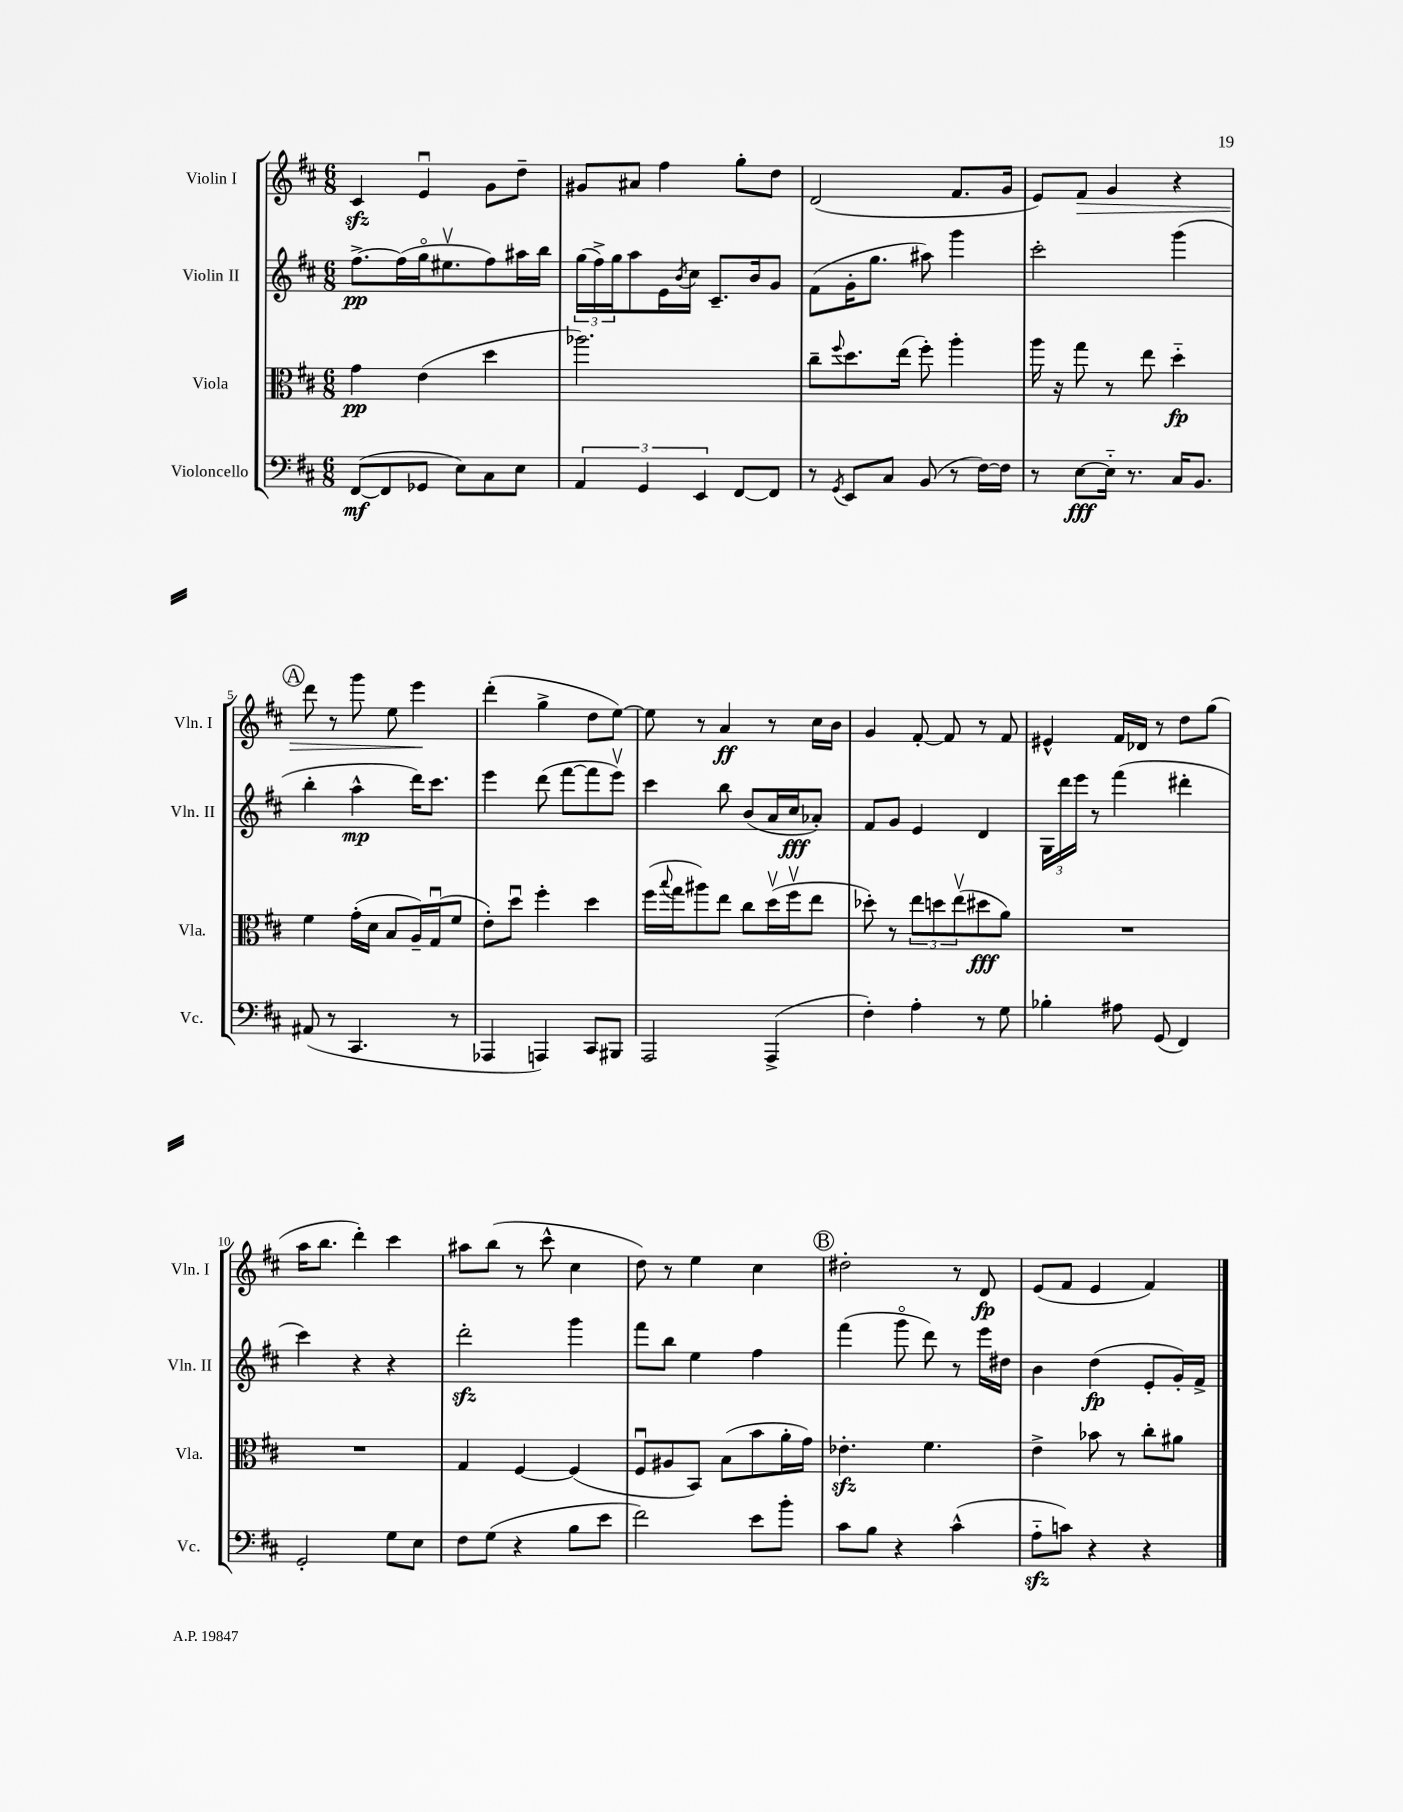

**kern	**kern	**kern	**kern
*staff4	*staff3	*staff2	*staff1
*clefF4	*clefC3	*clefG2	*clefG2
*k[f#c#]	*k[f#c#]	*k[f#c#]	*k[f#c#]
*M6/8	*M6/8	*M6/8	*M6/8
([8FF#/L	4g\	[8.ff#^\L	4c#/
8FF#/]	.	.	.
.	.	(16ff#\]L	.
8GG-/J	(4e\	16ggo\J	4eu/
.	.	8.ee#v\	.
8E\L)	.	.	.
8C#\	4dd\	8ff#\)	8g\L
8E\J	.	16aa#\L	8dd~\J
.	.	16bb\JJ	.
=	=	=	=
6AA/	2.aa-\)	(24gg\LL	8g#/L
.	.	24ff#^\)	.
.	.	24gg\J	.
.	.	8aa\	8a#/J
6GG/	.	.	.
.	.	16e\L	4ff#\
.	.	8qb/	.
.	.	16cc#\JJ	.
6EE/	.	.	.
.	.	8.c#~/L	.
[8FF#/L	.	.	8gg'\L
.	.	16b/k	.
8FF#/]J	.	8g/J	8dd\J
=	=	=	=
8r	8cc#~\L	(8f#\L	(2d/
8qGG/	8qqff#/	.	.
8EE/L	8.dd\	16g'\K	.
.	.	8.gg\J	.
8C#/J	.	.	.
.	(16ee\Jk	.	.
(8BB/	8ff#'\)	8aa#\)	.
8r	4aa'\	4ggg\	8.f#/L
[16F#\LL)	.	.	.
16F#\]JJ	.	.	16g/Jk
=	=	=	=
8r	16aa\	2ccc#'\	8e/L)
.	16r	.	.
[8E\L	8gg\	.	8f#/J
16E'~\]Jk	8r	.	4g/
8.r	.	.	.
.	8ee\	.	.
16C#/LK	4dd'~\	(4ggg\	4r
8.BB/J	.	.	.
=	=	=	=
(8AA#/	4f#\	4bb'\	8ddd\
8r	.	.	8r
4.CC#/	(16g'\LL	4aa^^\	8ggg\
.	16d\JJ	.	.
.	8B/L	.	8ee\
.	16A~/L)	16ddd\LK)	4eee\
.	(16Gu/J	8.ccc#\J	.
8r	8f#/J	.	.
=	=	=	=
4AAA-/	8e'\L)	4eee\	(4ddd'\
.	8ddu\J	.	.
4AAA/)	4ff#'\	(8ddd\	4gg^\
.	.	[8fff#\L	.
8CC#/L	4dd\	8fff#\]	8dd\L
8BBB#/J	.	8eeev\J)	[8ee\J)
=	=	=	=
2AAA/	(16ff#\LL	4ccc#\	8ee\]
.	8qqbb/	.	.
.	16gg\J	.	.
.	8aa#\)	.	8r
.	8ee\J	8bb\	4a/
.	8cc#\L	(8b/L	.
(4AAA^/	(16ddv\L	16a/L	8r
.	16ff#v\J	16cc#/J	.
.	8ee\J	8a-'/J)	16cc#\LL
.	.	.	16b\JJ
=	=	=	=
4F#'\)	8dd-'\)	8f#/L	4g/
.	8r	8g/J	.
4A'\	12ee\L	4e/	[8f#'/
.	12dd\	.	.
.	.	.	8f#/]
.	(12eev\	.	.
8r	8dd#\	4d/	8r
8G\	8a\J)	.	8f#/
=	=	=	=
4B-'\	2.r	24G\LL	4e#^^/
.	.	24ddd\	.
.	.	24eee\JJ	.
.	.	8r	.
8A#\	.	(4fff#\	16f#/LL
.	.	.	16d-/JJ
(8GG/	.	.	8r
4FF#/)	.	4ddd#'\	8dd\L
.	.	.	(8gg\J
=	=	=	=
2GG'/	2.r	4ccc#\)	16aa\LK
.	.	.	8.bb\J
.	.	4r	4ddd'\)
8G\L	.	4r	4ccc#\
8E\J	.	.	.
=	=	=	=
8F#\L	4G/	2ddd'\	8aa#\L
(8G\J	.	.	(8bb\J
4r	[4F#/	.	8r
.	.	.	8ccc#^^\
8B\L	(4F#/]	4ggg\	4cc#\
8e\J	.	.	.
=	=	=	=
2f#\)	8F#u/L	8fff#\L	8dd\)
.	8A#/	8bb\J	8r
.	8BB/J)	4ee\	4ee\
.	(8B\L	.	.
8e\L	8b\	4ff#\	4cc#\
8b'\J	16a'\L	.	.
.	16g\JJ)	.	.
=	=	=	=
8c#\L	4.e-'\	(4fff#\	2dd#'\
8B\J	.	.	.
4r	.	8gggo\	.
.	4.f#\	8ddd\)	.
(4c#^^\	.	8r	8r
.	.	16eee\LL	8d/
.	.	16dd#\JJ	.
=	=	=	=
8A'~\L	4e^\	4b\	(8e/L
8c\J)	.	.	8f#/J
4r	8b-\	(4dd\	4e/
.	8r	.	.
4r	8cc#'\L	8e'/L	4f#/)
.	8a#\J	16g'/L)	.
.	.	16f#^/JJ	.
==	==	==	==
*-	*-	*-	*-
